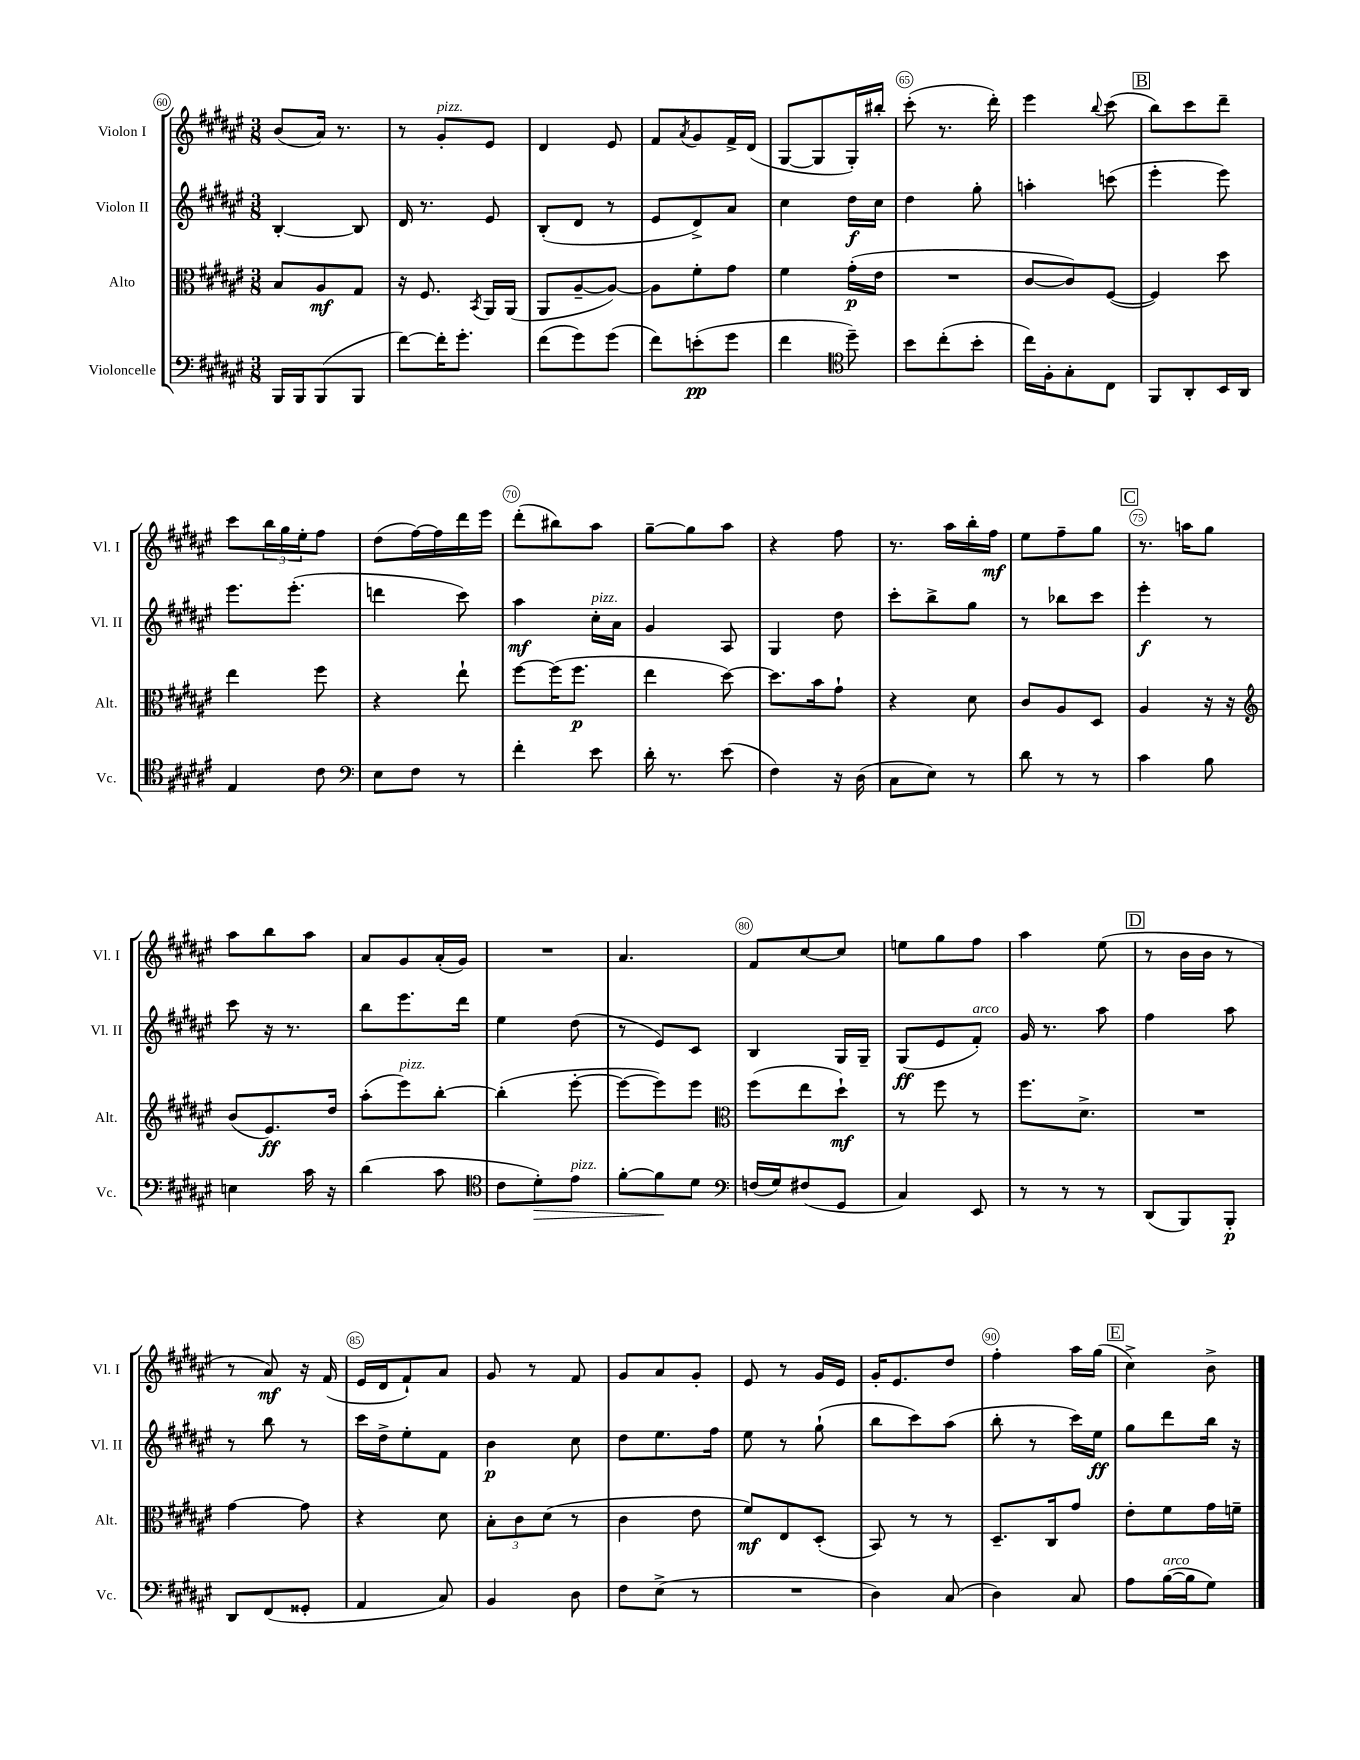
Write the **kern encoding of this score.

**kern	**kern	**kern	**kern
*staff4	*staff3	*staff2	*staff1
*clefF4	*clefC3	*clefG2	*clefG2
*k[f#c#g#d#a#e#]	*k[f#c#g#d#a#e#]	*k[f#c#g#d#a#e#]	*k[f#c#g#d#a#e#]
*M3/8	*M3/8	*M3/8	*M3/8
16BBB	8B	[4B'	(8b
16BBB	.	.	.
(8BBB	8A#	.	16a#)
.	.	.	8.r
8BBB	8G#	8B]	.
=	=	=	=
[8f#)	16r	16d#	8r
.	8.F#	8.r	.
16f#']	.	.	8g#'
8.g#'	.	.	.
.	8qBB	.	.
.	16AA#	8e#	8e#
.	(16AA#	.	.
=	=	=	=
(8f#	8AA#	(8B'	4d#
8g#)	[8A#~	8d#	.
(8g#	8A#_)	8r	8e#
=	=	=	=
8f#)	8A#]	8e#	8f#
.	.	.	8qa#
(8e'	8f#'	8d#^)	8g#
8g#	8g#	8a#	16f#^
.	.	.	(16d#
=	=	=	=
4f#	4f#	4cc#	[8G#
.	.	.	8G#]
*clefC4	*	*	*
8dd#~)	(16g#'	16dd#	16G#')
.	16e#	16cc#	16bb#'
=	=	=	=
8b	4.r	4dd#	(8ccc#'
(8cc#'	.	.	8.r
8b'	.	8gg#'	.
.	.	.	16ddd#')
=	=	=	=
16cc#)	[8c#	4aa'	4eee#
16F#'	.	.	.
8G#'	8c#])	.	.
.	.	.	8qqbb
8C#	([8F#	(8ccc	(8ccc#
=	=	=	=
8FF#	4F#])	4eee#'	8bb)
8AA#'	.	.	8ccc#
16BB	8dd#	8eee#)	8ddd#~
16AA#	.	.	.
=	=	=	=
4E#	4ee#	8.eee#	8ccc#
.	.	.	24bb
.	.	.	24gg#
.	.	(8.eee#'	.
.	.	.	24ee#'
8c#	8ff#	.	8ff#
=	=	=	=
*clefF4	*	*	*
8E#	4r	4ddd	(8dd#
8F#	.	.	[16ff#)
.	.	.	16ff#]
8r	8ee#`	8ccc#)	16ddd#
.	.	.	16eee#
=	=	=	=
4f#'	[8ff#	4aa#	(8ddd#'
.	(16ff#]	.	8bb#)
.	8.ff#	.	.
8e#	.	16cc#'	8aa#
.	.	16a#	.
=	=	=	=
16d#'	4ee#	4g#	[8gg#~
8.r	.	.	.
.	.	.	8gg#]
(8e#	[8dd#)	8A#	8aa#
=	=	=	=
4F#)	8.dd#]	4G#	4r
.	16b	.	.
16r	8g#`	8dd#	8ff#
(16D#	.	.	.
=	=	=	=
8C#	4r	8ccc#'	8.r
8E#)	.	8bb^	.
.	.	.	16aa#
8r	8d#	8gg#	16bb'
.	.	.	16ff#
=	=	=	=
8d#	8c#	8r	8ee#
8r	8A#	8bb-	8ff#~
8r	8D#	8ccc#	8gg#
=	=	=	=
4c#	4A#	4eee#'	8.r
.	.	.	16aa
8B	16r	8r	8gg#
.	16r	.	.
=	=	=	=
*	*clefG2	*	*
4E	(8b	8ccc#	8aa#
.	8.e#)	16r	8bb
.	.	8.r	.
16c#	.	.	8aa#
16r	16dd#	.	.
=	=	=	=
(4d#	(8aa#'	8bb	8a#
.	8eee#)	8.eee#	8g#
8c#	[8bb'	.	(16a#'
.	.	16ddd#	16g#)
=	=	=	=
*clefC4	*	*	*
8c#	(4bb']	4ee#	4.r
8d#')	.	.	.
8e#	[8eee#'	(8dd#	.
=	=	=	=
[8f#'	8eee#_	8r	4.a#
8f#]	8eee#])	8e#)	.
8d#	8eee#	8c#	.
=	=	=	=
*clefF4	*clefC3	*	*
(16F	(8ff#	4B	8f#
16G#)	.	.	.
(8F#	8ee#	.	[8cc#
8GG#	8dd#`)	16G#	8cc#]
.	.	16G#~	.
=	=	=	=
4C#)	8r	(8G#	8ee
.	8ff#	8e#	8gg#
8EE#	8r	8f#')	8ff#
=	=	=	=
8r	8.ff#	16g#	4aa#
.	.	8.r	.
8r	.	.	.
.	8.d#^	.	.
8r	.	8aa#	(8ee#
=	=	=	=
(8DD#	4.r	4ff#	8r
8BBB)	.	.	16b
.	.	.	16b
8BBB'	.	8aa#	8r
=	=	=	=
8DD#	[4g#	8r	8r
(8FF#	.	8bb	8a#)
8GG##'	8g#]	8r	16r
.	.	.	(16f#
=	=	=	=
4AA#	4r	16ccc#	16e#
.	.	16dd#^	16d#
.	.	8ee#'	8f#`)
8C#)	8d#	8f#	8a#
=	=	=	=
4BB	12B'	4b	8g#
.	12c#	.	.
.	.	.	8r
.	(12d#	.	.
8D#	8r	8cc#	8f#
=	=	=	=
8F#	4c#	8dd#	8g#
(8E#^	.	8.ee#	8a#
8r	8e#	.	8g#'
.	.	16ff#	.
=	=	=	=
4.r	8f#)	8ee#	8e#
.	8E#	8r	8r
.	(8D#'	(8gg#`	16g#
.	.	.	16e#
=	=	=	=
4D#)	8BB)	8bb	16g#'
.	.	.	8.e#
.	8r	8ccc#)	.
(8C#	8r	(8aa#	8dd#
=	=	=	=
4D#)	8.D#~	8bb'	4ff#'
.	.	8r	.
.	16C#	.	.
8C#	8g#	16ccc#)	16aa#
.	.	16ee#	(16gg#
=	=	=	=
8A#	8e#'	8gg#	4cc#^)
([16B	8f#	8ddd#	.
16B]	.	.	.
8G#)	16g#	16bb	8b^
.	16f~	16r	.
==	==	==	==
*-	*-	*-	*-
